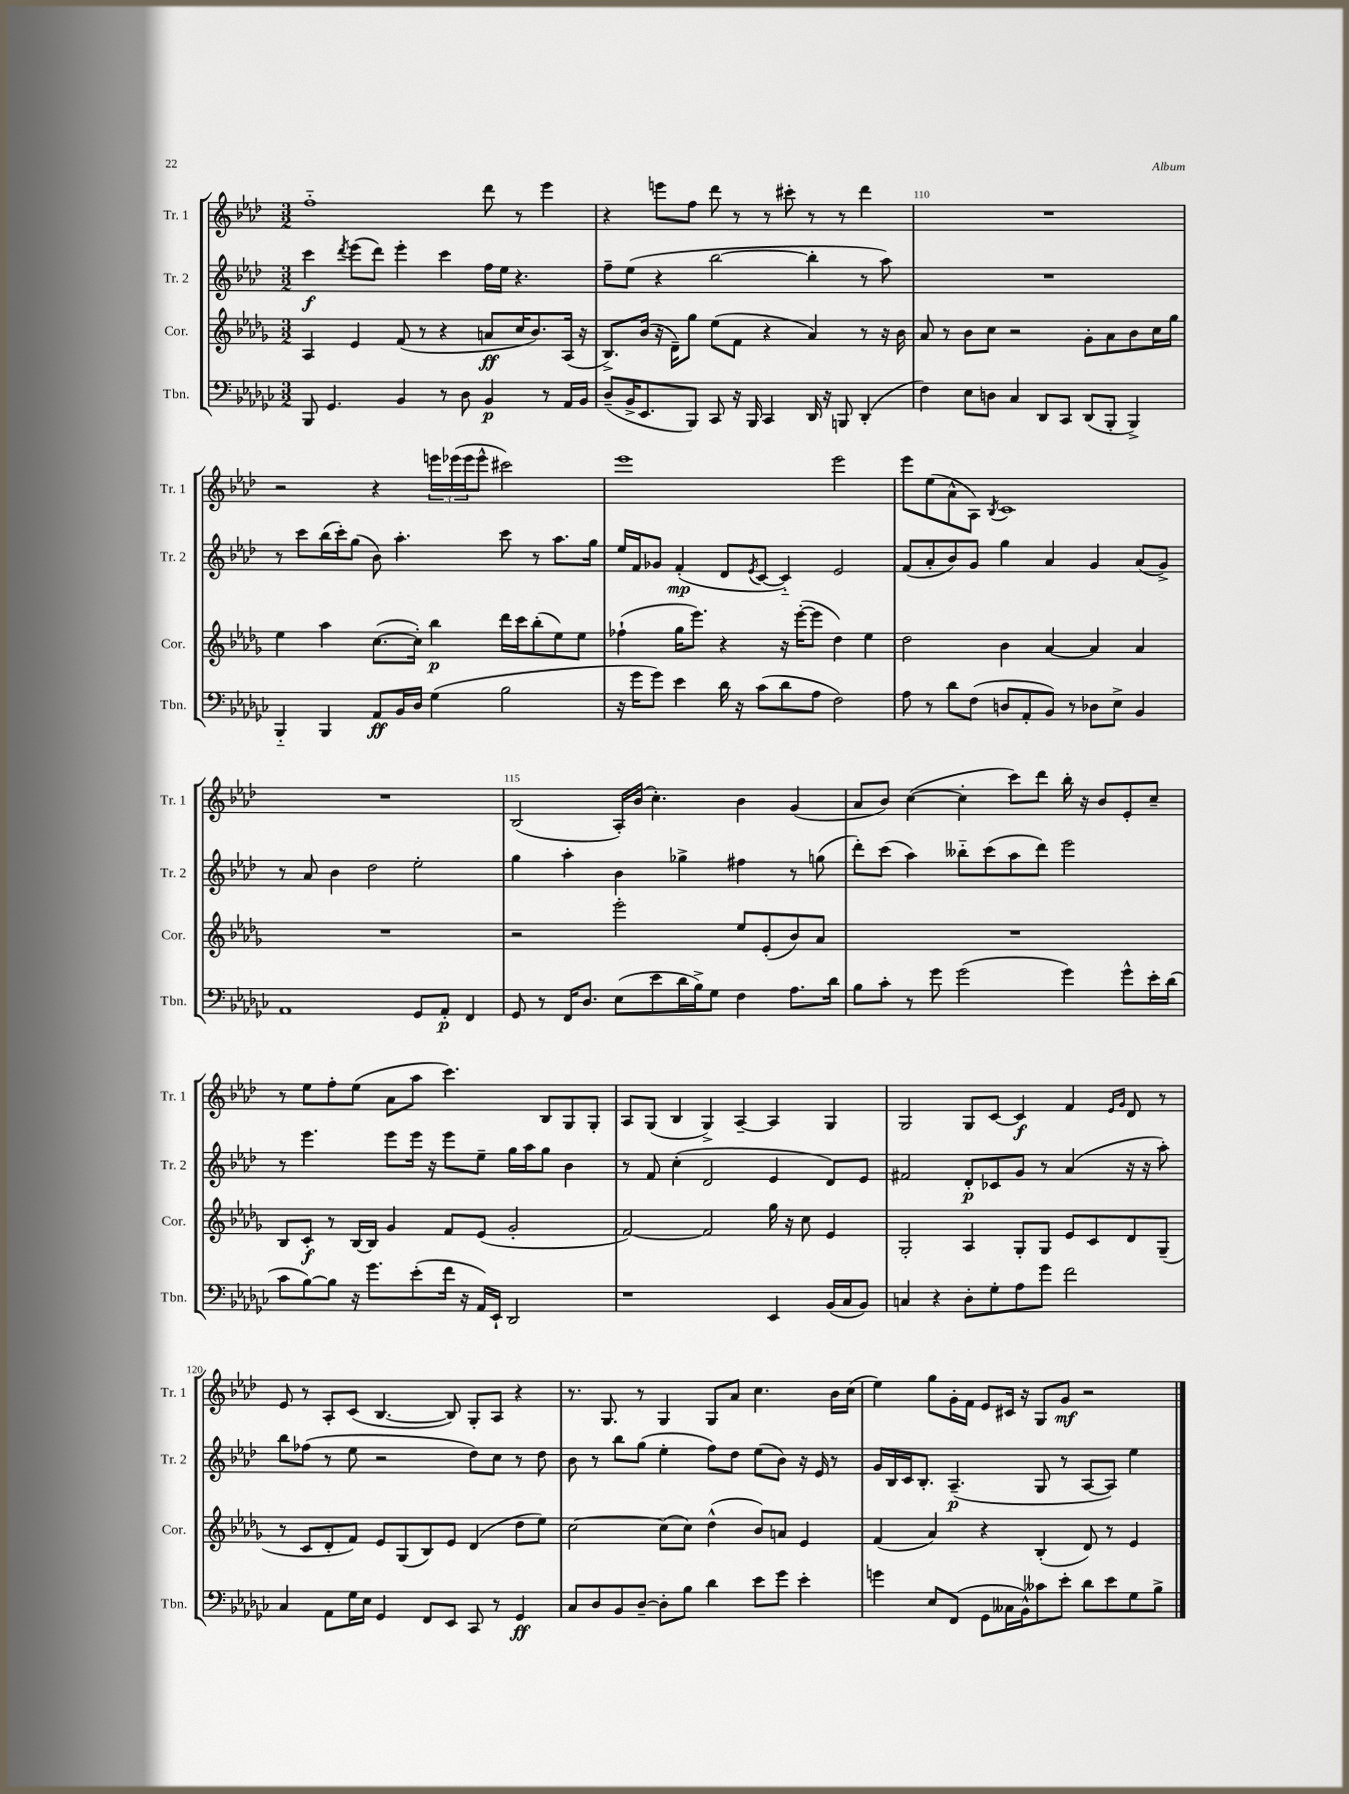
<<
\new StaffGroup <<
\new Staff = "s0" \with { instrumentName = "Tr. 1" shortInstrumentName = "Tr. 1" } {
    \clef treble \key aes \major \numericTimeSignature \time 3/2
    f''1-_ des'''8 r8 ees'''4 |
    r4 e'''8 f''8 des'''8 r8 r8 cis'''8-. r8 r8 des'''4 |
    R1. |
    r2 r4 \tuplet 3/2 { e'''16 ees'''16( ees'''16 } ees'''8-^ cis'''2) |
    ees'''1 ees'''2 |
    ees'''8 ees''8( aes'8-^ aes8) \acciaccatura { bes8 } c'1 |
    R1. |
    bes2( aes16-.) bes'16( c''4.-.) bes'4 g'4( |
    aes'8 bes'8) c''4~( c''4-. c'''8) des'''8 bes''16-. r16 bes'8 ees'8-. c''8-- |
    r8 ees''8 f''8-. ees''8( aes'8 aes''8 c'''4.) bes8 g8 g8-. |
    aes8 g8( bes4 g4->) aes4~-- aes4 g4 |
    g2 g8 c'8~ c'4\f f'4 \grace { ees'16 g'16 } des'8 r8 |
    ees'8 r8 aes8-. c'8( bes4.~ bes8) g8-. aes8 r4 |
    r8. g8. r8 g4 g8 aes'8 c''4. bes'16 c''16( |
    ees''4) g''8 g'16-. f'16 ees'8 cis'16 r16 g8 g'8\mf r2 \bar "|." |
}
\new Staff = "s1" \with { instrumentName = "Tr. 2" shortInstrumentName = "Tr. 2" } {
    \clef treble \key aes \major \numericTimeSignature \time 3/2
    c'''4\f \acciaccatura { des'''8 } ees'''8( des'''8) ees'''4-. c'''4 f''16 ees''16 r4. |
    f''8-- ees''8( r4 bes''2~ bes''4-. r8 aes''8) |
    R1. |
    r8 c'''8 bes''16( c'''16-.) g''8( bes'8) aes''4.-. c'''8 r8 aes''8. g''16 |
    ees''16 f'16 ges'8 f'4-.\mp( des'8 \acciaccatura { ees'8 } c'8~ c'4-_) ees'2 |
    f'8( aes'8-. bes'8) g'8 g''4 aes'4 g'4 aes'8( g'8->) |
    r8 aes'8 bes'4 des''2 ees''2-. |
    g''4 aes''4-. bes'4 ges''4-> fis''4 r8 g''8( |
    des'''8-.) c'''8( aes''4) beses''8-_ c'''8( aes''8 des'''8) ees'''2 |
    r8 ees'''4. ees'''8 ees'''16 r16 ees'''8 ees''8-- g''16 aes''16 g''8 bes'4 |
    r8 f'8 c''4-.( des'2 ees'4 des'8) ees'8 |
    fis'2 des'8-.\p ces'8 g'8 r8 aes'4( r16 r16 aes''8-.) |
    bes''8 fes''8( r8 ees''8 r2 des''8) c''8 r8 des''8 |
    bes'8 r8 bes''8 g''8( ees''4-. f''8) des''8 ees''8( bes'8) r16 ees'16 r8 |
    g'16 bes16 c'16 bes8.-. aes4.--\p( g8 r8 aes8~ aes8) ees''4 \bar "|." |
}
\new Staff = "s2" \with { instrumentName = "Cor." shortInstrumentName = "Cor." } {
    \clef treble \key des \major \numericTimeSignature \time 3/2
    aes4 ees'4 f'8( r8 r4 a'8\ff c''16 bes'8.) aes16( r16 |
    bes8.->) bes'16( r16 des'16--) ges''8 ees''8( f'8 r4 aes'4) r8 r16 bes'16 |
    aes'8 r8 bes'8 c''8 r2 ges'8-. aes'8 bes'8 c''16 ges''16 |
    ees''4 aes''4 c''8.~( c''16-.) bes''4\p des'''16 c'''16 bes''8-.( ees''8) ees''8 |
    fes''4-!( ges''16 ees'''8.) r4 r16 ees'''16~-.( ees'''8 des''4) ees''4 |
    des''2 bes'4 aes'4~ aes'4 aes'4 |
    R1. |
    r2 ees'''2-. ees''8 ees'8-.( bes'8) aes'8 |
    R1. |
    bes8 c'8-.\f r8 bes16~ bes16 ges'4 f'8 ees'8( ges'2-. |
    f'2~) f'2 ges''16 r16 c''8 ees'4 |
    ges2-. aes4 ges8-. ges8 ees'8 c'8 des'8 ges8--( |
    r8 c'8 des'8-. f'8) ees'8 ges8( bes8) ees'8 des'4( des''8 ees''8) |
    c''2~ c''8( c''8) des''4-^( bes'8) a'8 ees'4 |
    f'4( aes'4) r4 bes4-.( des'8) r8 ees'4 \bar "|." |
}
\new Staff = "s3" \with { instrumentName = "Tbn." shortInstrumentName = "Tbn." } {
    \clef bass \key ges \major \numericTimeSignature \time 3/2
    bes,,8 ges,4. bes,4 r8 des8 bes,4\p r8 aes,16 bes,16 |
    des8--( bes,16-> ees,8. bes,,8) ces,8 r16 bes,,16 ces,4 des,16 r16 b,,8 des,4-.( |
    f4) ees8 d8 ces4 des,8 ces,8 des,8( bes,,8-. bes,,4->) |
    bes,,4-_ bes,,4 aes,8\ff bes,16 des16 ges4( bes2 |
    r16 ges'16 ges'8) ees'4 des'16 r16 ces'8( des'8 aes8 f2) |
    aes8 r8 des'8 f8( d8 aes,8-. bes,8) r8 des8 ees8-> bes,4 |
    aes,1 ges,8 aes,8-.\p f,4 |
    ges,8 r8 f,16 des8. ees8( ees'8 des'16 bes16->) ges8 f4 aes8. des'16 |
    bes8 ces'8-. r8 ges'8 ges'2( ges'4) ges'8-^ ees'16-. des'16( |
    ces'8 bes8~) bes8 r16 ges'8. ees'8-.( f'16 r16 aes,16) ees,16-! des,2 |
    r1 ees,4 bes,16( ces16 bes,8) |
    c4 r4 des8-. ges8-. aes8 ges'8 f'2 |
    ces4 aes,8 ges16 ees16 ges,4 f,8 ees,8 ces,8 r8 ges,4\ff |
    ces8 des8 bes,8 des8~-- des8-. bes8 des'4 ees'8 ges'8 ees'4-. |
    g'4 ees8 f,8( ges,8 ceses16 bes,16-^) ceses'8 ees'8-. des'8 ees'8 ges8 bes8-> \bar "|." |
}
>>
>>
\layout { \context { \Score currentBarNumber = #108 \override BarNumber.break-visibility = ##(#f #t #t) barNumberVisibility = #(every-nth-bar-number-visible 5) } }
